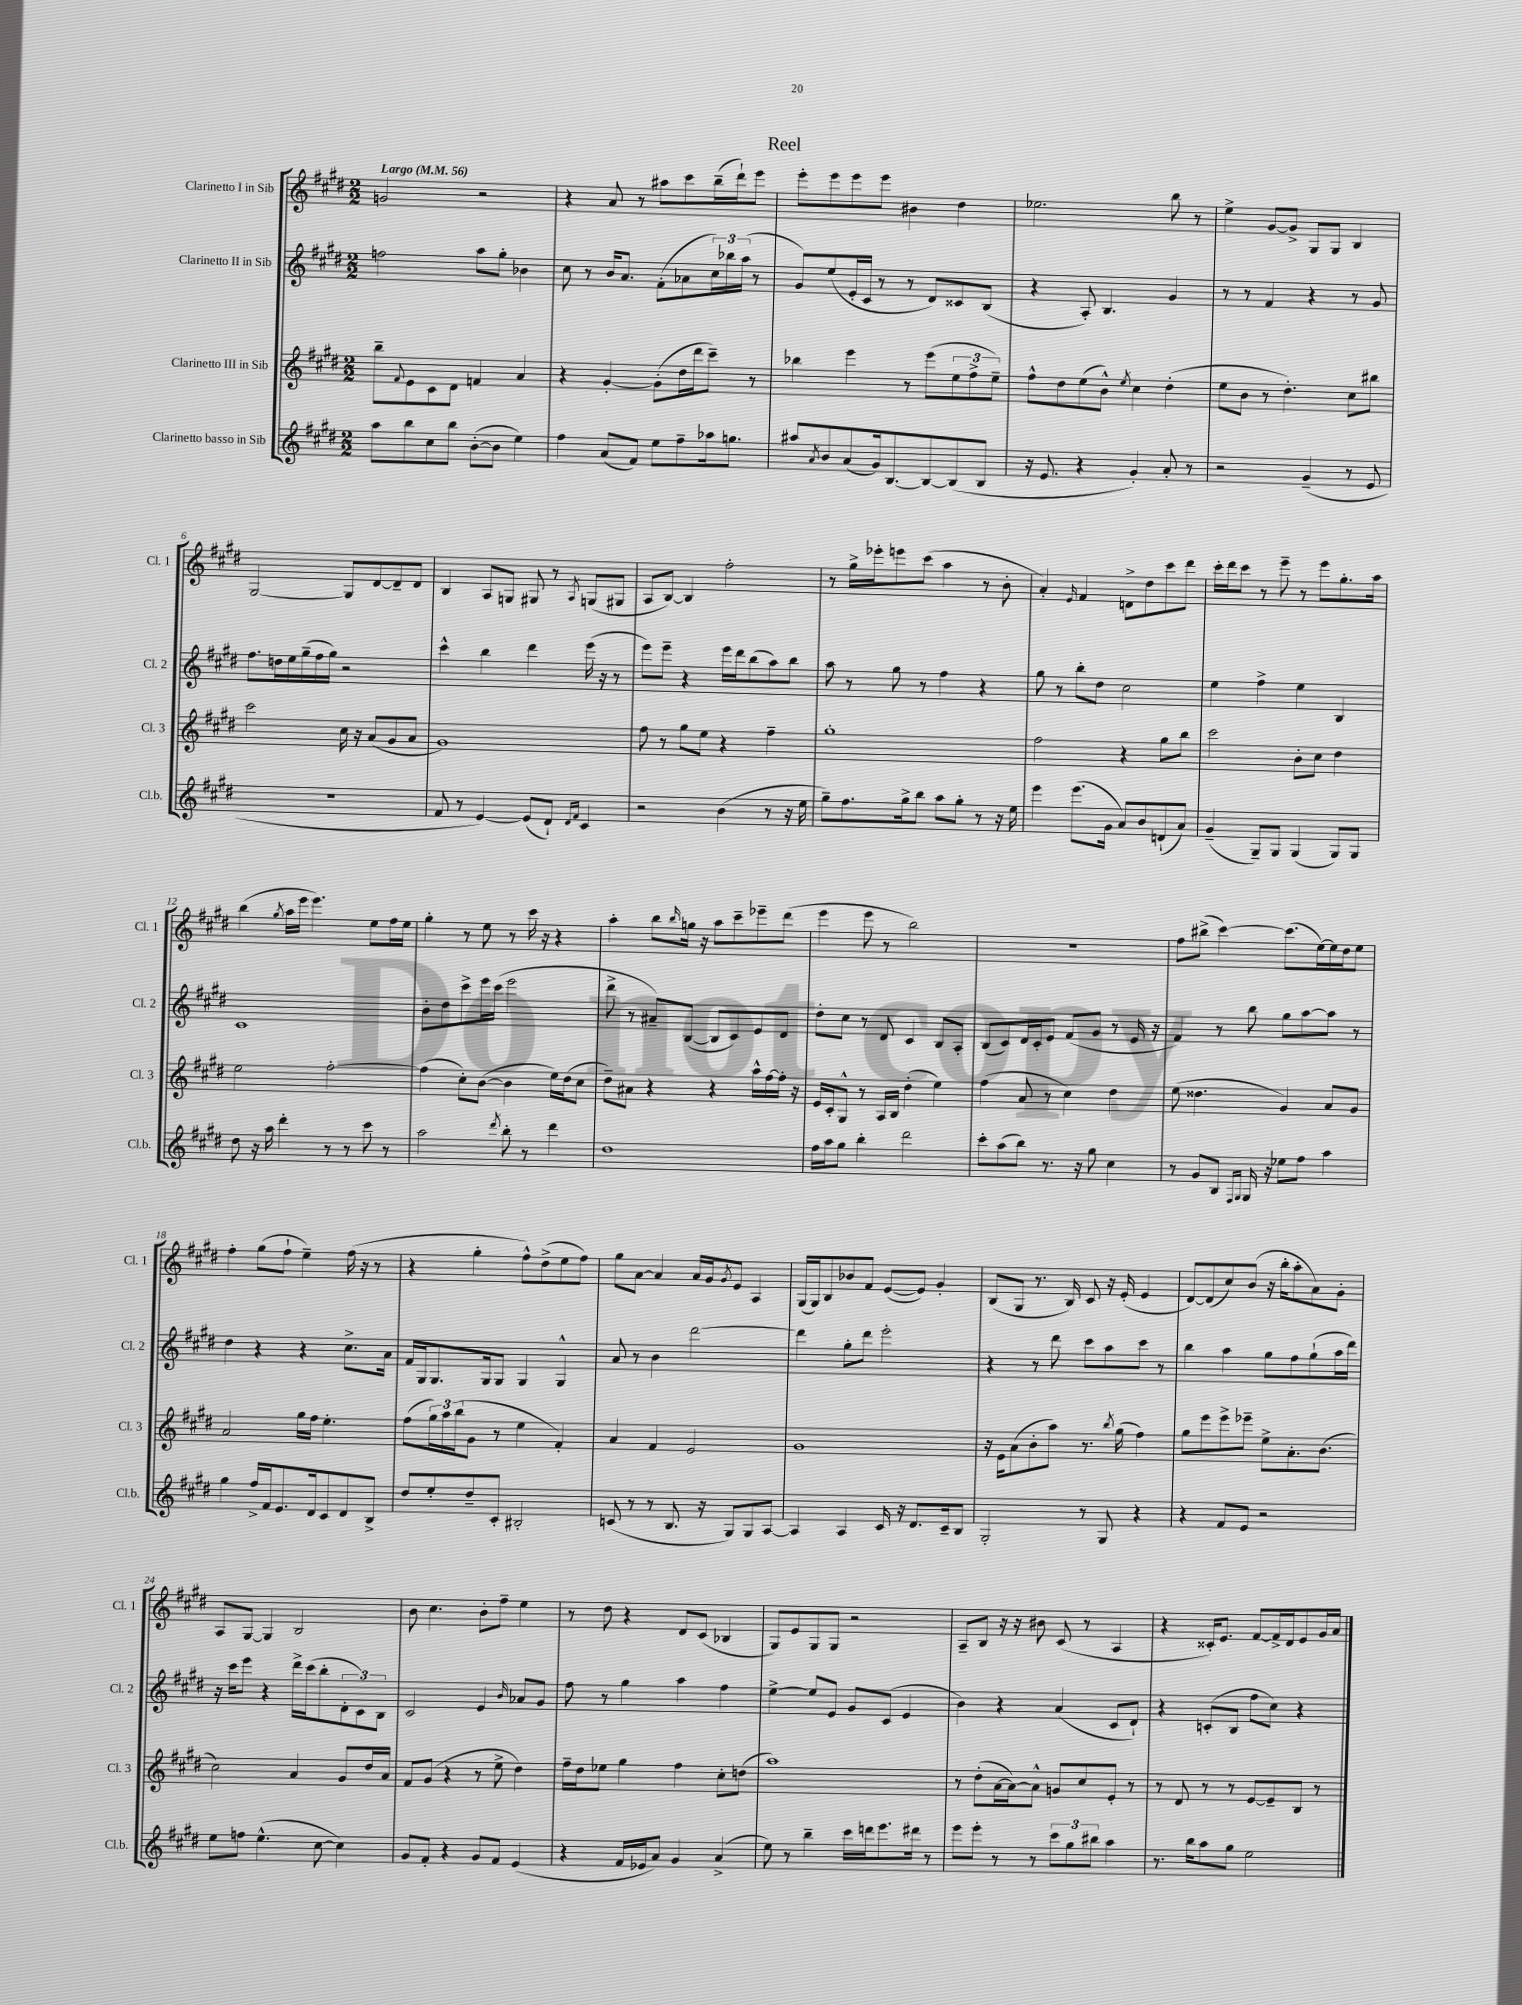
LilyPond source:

\header { title = "Reel" }
<<
\new StaffGroup <<
\new Staff = "s0" \with { instrumentName = "Clarinetto I in Sib" shortInstrumentName = "Cl. 1" } {
    \clef treble \key e \major \numericTimeSignature \time 2/2 \tempo "Largo" 4 = 56
    g'2 r2 |
    r4 a'8 r8 ais''8 cis'''8 b''16--( dis'''16-!) e'''8 |
    e'''8-. e'''8 e'''8 e'''8 bis'4 dis''4 |
    ees''2. b''8 r8 |
    e''4-> gis'8~ gis'8-> gis8 gis8 b4 |
    gis2~ gis8 dis'8~ dis'8-- dis'8 |
    b4 a8 g8 gis8 r8 \acciaccatura { a8 } g8( gis8 |
    a8 b8~) b4 fis''2-. |
    r8 gis''16-> ees'''16-. e'''8 cis'''8( a''4 r8 b'8-. |
    a'4-.) \grace { e'16 } fis'4 d'8-> dis''8 cis'''8 dis'''8 |
    cis'''16-. dis'''16 cis'''8 r8 e'''8-- r8 e'''8 gis''8.-. a''16 |
    b''4( \acciaccatura { gis''8 } a''16 e'''16 e'''4.) e''8 fis''16 e''16 |
    gis''4-. r8 e''8 r8 cis'''16 r16 r4 |
    a''4-. b''8 \grace { b''16 } g''16 r16 a''8 cis'''8-- ees'''8-- dis'''8( |
    e'''4 e'''8 r8 b''2) |
    R1 |
    fis''8 bis''8->( cis'''4~) cis'''8.( e''16~) e''16 dis''16 e''8 |
    fis''4-. gis''8( fis''8-! e''4--) fis''16( r16 r8 |
    r4 gis''4-. fis''8-^) dis''8->( e''8 fis''8) |
    gis''8 a'8~ a'4 a'16 gis'16 \acciaccatura { gis'8 } e'8 a4 |
    gis16( gis16) b8 bes'8 fis'8 e'8~( e'8) gis'4-. |
    b8( gis8 r8. b16) cis'8 r16 e'16-.( e'4 |
    dis'8~) dis'8( cis''8) b'8( r16 b''16-. a''8-. a'8) gis'8-. |
    a8 gis8~ gis4 b2 |
    b'8 cis''4. b'8-. fis''8-- e''4 |
    r8 dis''8 r4 dis'8 cis'8( bes4 |
    gis8) e'8 gis8 gis8 r2 |
    a8-- b8 r16 r16 bis'8 cis'8( r8 a4 |
    r4 cisis'16-.) e'8. fis'8~ fis'16-> dis'16 e'8 gis'16 a'16 \bar "|." |
}
\new Staff = "s1" \with { instrumentName = "Clarinetto II in Sib" shortInstrumentName = "Cl. 2" } {
    \clef treble \key e \major \numericTimeSignature \time 2/2
    f''2 a''8 gis''8-. bes'4 |
    cis''8 r8 b'16 a'8. fis'8-.( aes'8 \tuplet 3/2 { cis''16) bes''16 a''16( } r8 |
    gis'8) e''8( e'16-. cis'16 r8 r8 dis'8) cisis'8 b8( |
    r4 a8-.) b4. gis'4 |
    r8 r8 fis'4 r4 r8 gis'8 |
    fis''8. d''16 e''16 gis''16--( fis''16 gis''16) r2 |
    cis'''4-^ b''4 dis'''4 e'''16( r16 r8 |
    e'''8) e'''8-- r4 e'''16 dis'''16 b''8( a''8) b''8 |
    a''8 r8 gis''8 r8 fis''4 r4 |
    gis''8 r8 b''8-. dis''8 cis''2 |
    e''4 fis''4-> e''4 b4 |
    cis'1 |
    b'8-. dis''8 cis'''8-> e'''16 cis'''16( e'''2 |
    dis'''8-> r8 ais'8--) b8~( b8 cis'8) e'8 dis'8 |
    dis''8-. cis''8 r8 dis'8 cis'4 b8 a8-. |
    b8( cis'8) dis'16 cis'16-. e'8 fis'8( gis'8 r8 e'16 r16 |
    fis'4) r8 b''8 gis''8 a''8~ a''8 r8 |
    dis''4 r4 r4 cis''8.-> a'16 |
    fis'16 gis16 gis8. gis16 gis8 gis4 gis4-^ |
    a'8 r8 b'4 dis'''2~ |
    dis'''4 gis''8-. dis'''8 e'''2-. |
    r4 r8 dis'''8 cis'''8 a''8 cis'''8 r8 |
    b''4 a''4 gis''8 fis''8 gis''8-!( a''16 dis'''16) |
    r16 cis'''16 e'''8 r4 dis'''16-> cis'''16( b''8-. \tuplet 3/2 { dis'8-. cis'8) b8 } |
    cis'2 e'4 \grace { b'16 } aes'8 gis'8 |
    fis''8 r8 gis''4 a''4 fis''4 |
    e''4~-> e''8 e'8 gis'8 cis'8( e'4 |
    b'4) r4 a'4( cis'8 dis'8-!) |
    r4 c'8-.( b8 fis''8 cis''8) r4 \bar "|." |
}
\new Staff = "s2" \with { instrumentName = "Clarinetto III in Sib" shortInstrumentName = "Cl. 3" } {
    \clef treble \key e \major \numericTimeSignature \time 2/2
    b''8-- \appoggiatura { fis'8 } e'8 cis'8 dis'8 f'4 a'4 |
    r4 gis'4~-. gis'8-.( dis''16 dis'''16 cis'''8--) r8 |
    bes''4 e'''4 r8 e'''8( \tuplet 3/2 { e''8 fis''8-> e''8--) } |
    fis''8-^ dis''8 e''8( b'8-^) \acciaccatura { e''8 } cis''4 dis''4-.( |
    e''8 b'8 r8 dis''4.-.) cis''8 bis''8 |
    cis'''2 cis''16 r16 a'8( gis'8 a'8 |
    gis'1) |
    fis''8 r8 gis''8 e''8 r4 fis''4-- |
    gis''1-. |
    fis''2 r4 gis''8 b''8 |
    cis'''2 b'8-. cis''8 dis''4 |
    e''2 fis''2~-. |
    fis''4( cis''8-.) b'8~( b'4 e''16) dis''16( cis''8 |
    dis''8--) ais'8 r4 r4 a''16-^ fis''16~ fis''16-. r16 |
    e'16 cis'16-. gis8-^ r8 a16 b16 dis''4-.( e''4) |
    fis''4( a'8 r8 cis''4) dis''4 |
    e''8( disis''4. gis'4) a'8 gis'8 |
    a'2 gis''16 fis''16 e''4.-. |
    fis''8( \tuplet 3/2 { gis''16) a''16 b''16( } gis'8 r8 e''4 fis'4-.) |
    a'4 fis'4 e'2 |
    gis'1 |
    r16 e'16 a'8( b'8-. a''8) r8. \acciaccatura { b''8 } gis''16( fis''4) |
    gis''8 e'''8 e'''8-> ees'''8-- e''8-> a'8.-. b'8.( |
    cis''2) a'4 gis'8 dis''16 a'16 |
    fis'8 gis'8( r4 r8 e''8-> dis''4) |
    fis''16-- dis''16 ees''8 gis''4 fis''4 cis''8-. d''8( |
    a''1) |
    r8 dis''8-.( a'16~ a'16~) a'8-^ g'8 cis''8 e'8-. r8 |
    r8 dis'8 r8 r8 e'8~ e'8-- b8 r8 \bar "|." |
}
\new Staff = "s3" \with { instrumentName = "Clarinetto basso in Sib" shortInstrumentName = "Cl.b." } {
    \clef treble \key e \major \numericTimeSignature \time 2/2
    a''8 b''8 cis''8 b''8 b'8~-.( b'8 e''4) |
    fis''4 a'8( fis'8) e''8 fis''8-- aes''16 g''8. |
    ais''8 \acciaccatura { a'8 } b'8 a'8( gis'16) b8.~ b8~ b8( b8 |
    r16 e'8. r4 gis'4-.) a'8-. r8 |
    r2 gis'4--( r8 e'8 |
    R1 |
    fis'8 r8 e'4~) e'8( dis'8-!) \grace { dis'16 fis'16 } cis'4 |
    r2 b'4( r8 r16 e''16 |
    gis''8--) fis''8. gis''16-> b''8 a''8 gis''8-. r8 r16 e''16 |
    e'''4 e'''8.( gis'16 a'8) b'8 d'8-!( a'8) |
    gis'4--( gis8--) gis8 gis4( gis8) gis8 |
    dis''8 r16 a''16 dis'''4-. r8 r8 cis'''8 r8 |
    a''2 \acciaccatura { dis'''8 } b''8-. r8 dis'''4 |
    dis''1 |
    fis''16 a''16 gis''8 b''4-. dis'''2 |
    cis'''8-. a''8( b''8) r8. r16 gis''8 cis''4 |
    r8 gis'8 b8 \grace { fis16 gis16 } gis16 r16 ees''8 fis''8 a''4 |
    gis''4 fis''16-> fis'16 e'8. dis'16 cis'8 dis'8 b8-> |
    dis''8 e''8-. dis''8-- cis'8-. bis2-. |
    c'8( r8 r8 b8. r16 gis8) gis8 a8~ |
    a4 a4 cis'16 r16 dis'8. cis'16-- b8 |
    gis2-. r8 gis8 r4 |
    r4 fis'8 e'8 r2 |
    e''8 f''8 e''4.-^( cis''8~ cis''4) |
    gis'8 fis'8-. r4 gis'8 fis'8 e'4( |
    r4 fis'16 ees'16 a'8) gis'4 a'4->( |
    e''8) r8 b''4-- cis'''16 d'''16 e'''8. dis'''16 r8 |
    e'''8 e'''8-. r8 r8 \tuplet 3/2 { cis'''8 gis''8 bis''8 } a''4 |
    r8. b''16 a''8 gis''8 e''2 \bar "|." |
}
>>
>>
